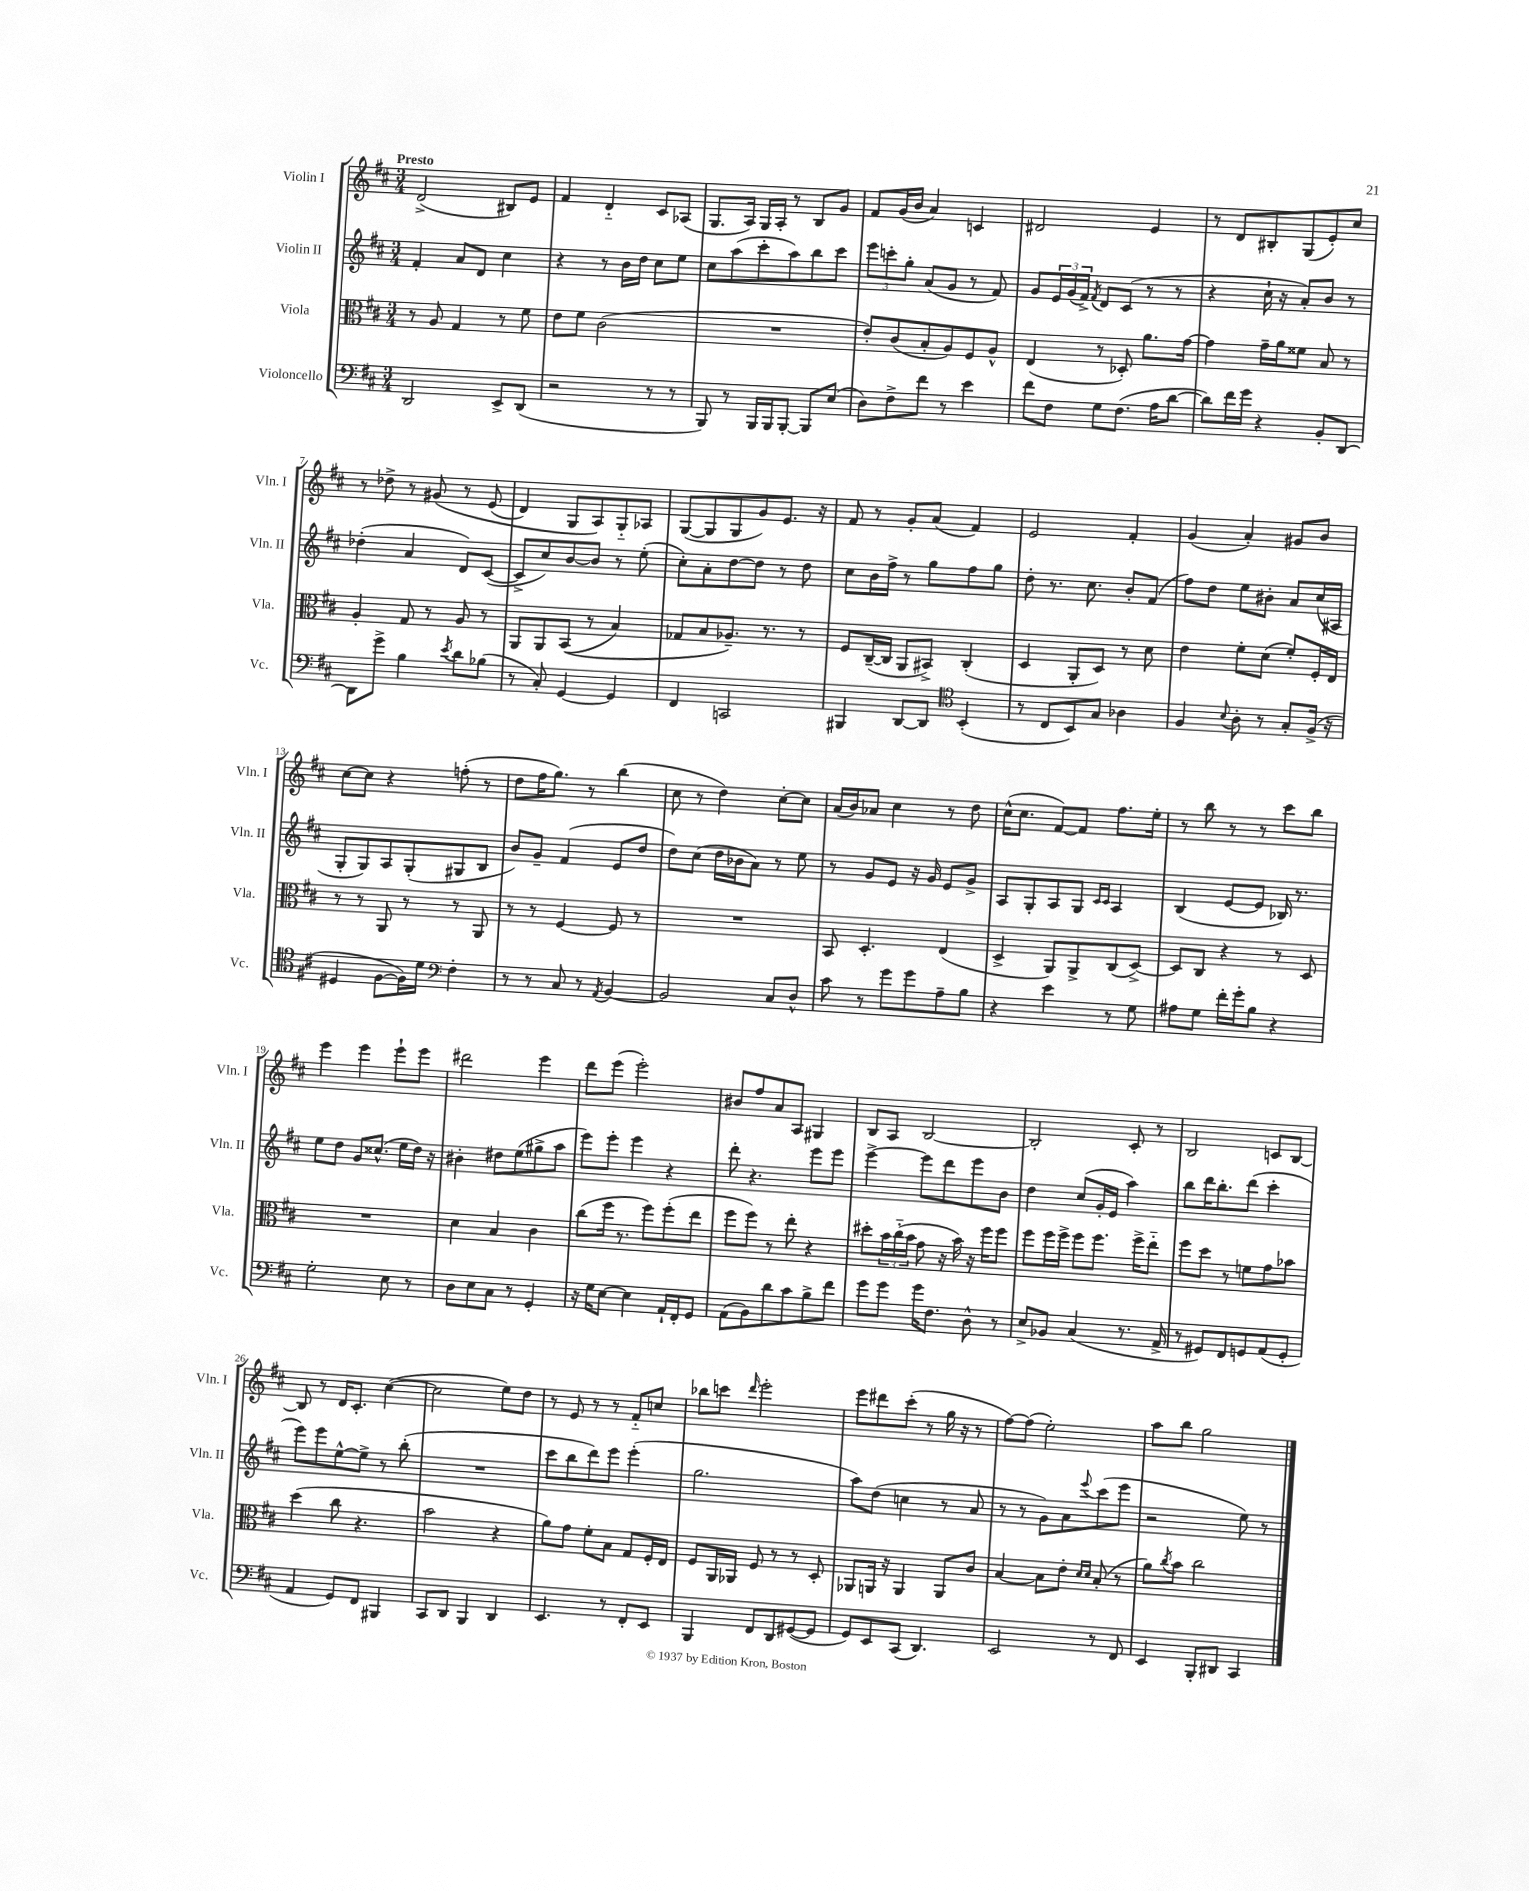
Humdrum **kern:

**kern	**kern	**kern	**kern
*staff4	*staff3	*staff2	*staff1
*clefF4	*clefC3	*clefG2	*clefG2
*k[f#c#]	*k[f#c#]	*k[f#c#]	*k[f#c#]
*M3/4	*M3/4	*M3/4	*M3/4
2DD	8r	4f#'	(2d^
.	8A	.	.
.	4G	8a	.
.	.	8d	.
8EE^	8r	4cc#	8B#)
(8DD	8f#	.	8e
=	=	=	=
2r	8e	4r	4f#
.	8f#	.	.
.	(2c#	8r	4d'~
.	.	16b	.
.	.	16dd	.
8r	.	8cc#	8c#
8r	.	8ee	(8A-
=	=	=	=
8BBB)	2.r	8cc#	8.G
8r	.	(8aa	.
.	.	.	16A)
16BBB	.	8ccc#'	16G
16BBB	.	.	16A'
[8BBB'	.	8aa)	8r
8BBB]	.	8bb	8B
(8E	.	8ccc#	8g
=	=	=	=
8D)	8e')	12eee	8f#
.	.	12ccc'	.
8F#^	(8c#	.	(16g
.	.	12gg'	.
.	.	.	16b
8f#	8B'	(8a	4a)
8r	8A)	8g	.
4e	8F#	8r	4c
.	8A^^	8f#)	.
=	=	=	=
8f#	(4E	8g	2d#
8F#	.	24e	.
.	.	(24g	.
.	.	24f#^)	.
.	.	8qf#	.
8G	8r	8d	.
(8.F#	8D-')	(8c#	.
.	8.a	8r	4e
16A	.	.	.
[8d	.	8r	.
.	[16g	.	.
=	=	=	=
8d])	4g]	4r	8r
16f#	.	.	8d
16g	.	.	.
4r	16g~	16cc#`	8B#'
.	16a	16r	.
.	8f##	8a')	(8G
8BB'	8B	8b	8e')
[8DD	8r	8r	8cc#
=	=	=	=
8DD]	4A'	(4dd-'	8r
8g^	.	.	8dd-^
4B	8G	4a	8r
.	8r	.	&(8g#
8qe	.	.	.
8d	8A	8d)	8r
(8B-	8r	([8c#	(8e
=	=	=	=
8r	8AA	8c#^]	4d)
8C#')	8AA	8cc#)	.
[4GG	&((8BB	[8b	8G
.	8r	8b]	8A&)
4GG]	4B)	8r	8G'~
.	.	(8ee'	8A-
=	=	=	=
4FF#	8G-	8cc#')	([8G
.	8B	8a'	8G]
2CC	8.A-~&)	[8dd	8G
.	.	8dd]	8g)
.	8.r	.	.
.	.	8r	8.e
.	8r	8dd	.
.	.	.	16r
=	=	=	=
4BBB#	8F#	8cc#	8f#
.	([16C#~	16b	8r
.	16C#]	16ff#^	.
[8DD	8AA	8r	8g'
8DD]	8BB#^)	8gg	(8a
*clefC4	*	*	*
(4BB'	(4C#'	8ff#	4f#)
.	.	8gg	.
=	=	=	=
8r	4D	8dd'	2e
8C#	.	8.r	.
8BB)	8AA'	.	.
.	.	8.cc#	.
8G	8D)	.	.
4A-	8r	8b'	4f#'
.	8d	(8f#	.
=	=	=	=
4F#	4e	8ff#)	(4g
.	.	8dd	.
8qqB	.	.	.
8A'	8f#'	8ee	4a')
8r	(8d	8b#'	.
8G'	8f#')	8a	8g#
(16F#^	16F#'	(16cc#	8b
16r	16E	16A#	.
=	=	=	=
4D#	8r	8G'	[8cc#
.	8r	8G)	8cc#]
[8F#	8AA	8A	4r
16F#])	8r	(8G'	.
16d	.	.	.
*clefF4	*	*	*
4F#'	8r	8G#	(8ff'
.	8AA	8B	8r
=	=	=	=
8r	8r	8b)	8dd
8r	8r	8g~	16ff#
.	.	.	8.gg)
8C#	[4F#	(4f#	.
8r	.	.	8r
8qAA	.	.	.
[4BB	8F#]	8e	(4bb
.	8r	8dd	.
=	=	=	=
2BB]	2.r	8dd)	8cc#
.	.	(8cc#	8r
.	.	16dd	4dd)
.	.	16b-	.
.	.	8a)	.
8C#	.	8r	[8cc#'
8D^^	.	8ee	8cc#]
=	=	=	=
8c#	8BB	8r	(16a
.	.	.	16b)
8r	4.D'	8g	8a-
8g	.	8e	4cc#
8g	.	16r	.
.	.	16g	.
8A~	(4E	8e	8r
8B	.	8g^	8dd
=	=	=	=
4r	4D^	8A	(16cc#^^
.	.	.	8.cc#
.	.	8G'	.
4e	8AA)	8A	[8f#)
.	8AA^	8G	8f#]
.	.	16qqc#	.
.	.	16qqc#	.
8r	(8C#	4A	8.ff#
8G	[8D^)	.	.
.	.	.	16ee'
=	=	=	=
8A#	8D]	(4B	8r
8G	8C#	.	8bb
16f#'	4r	[8e	8r
16g'	.	.	.
8B	.	8e]	8r
4r	8r	16B-)	8ccc#
.	.	8.r	.
.	8D	.	8bb
=	=	=	=
2G'	2.r	8ee	4eee
.	.	8dd	.
.	.	8g	4eee
.	.	(8.cc##^^	.
8E	.	.	8eee`
.	.	16ee	.
8r	.	16dd)	8eee
.	.	16r	.
=	=	=	=
8D	4d	4b#'	2ddd#
8E	.	.	.
8C#	4B	8dd#	.
8r	.	(8ee	.
4GG'	4c#	8gg#^	4eee
.	.	8aa	.
=	=	=	=
16r	(8cc#	8eee)	8ddd
16G	.	.	.
[8E	16ff#	8eee'	(8eee
.	8.r	.	.
4E]	.	4eee	2eee')
.	8ff#)	.	.
16AA`	(8ff#'	4r	.
16FF#'	.	.	.
8GG	8ee	.	.
=	=	=	=
(8AA	8ff#	8ddd'	8b#
8BB)	8ff#)	4.r	8ff#
8d	8r	.	8a
8c#	8ee'	.	8A
8B^	4r	8eee	4G#
8f#	.	8eee	.
=	=	=	=
8g	8dd#'	[4eee^	8B
8g	24b	.	8A
.	(24cc#'~	.	.
.	24b	.	.
16g	8g	8eee]	[2B
8.F#	.	.	.
.	16r	8ddd	.
.	16b)	.	.
8D^^	16r	8eee	.
.	16ff#	.	.
8r	8ff#	8b	.
=	=	=	=
8E^	8ff#	4dd	2B']
8BB-	16ff#	.	.
.	16ff#^	.	.
(4C#	8ff#	(8cc#	.
.	8.ff#	16g'	.
.	.	16e	.
8.r	.	4aa)	8c#'
.	16ff#^	.	.
.	8ee'~	.	8r
16AA^	.	.	.
=	=	=	=
8r	8ff#	8bb	2B
8GG#)	8dd	16ddd	.
.	.	8.bb'	.
8FF#	8r	.	.
8GG	8f	(8ddd	.
(8AA	8g	4ccc#'	8c
8GG'	8b-	.	[8B
=	=	=	=
4AA	(4dd	8eee)	8B]
.	.	8eee	8r
8GG)	8cc#	[8ee^^	16d
.	.	.	8.c#'
8FF#	4.r	8ee^]	.
4BBB#	.	8r	([4cc#
.	.	(8bb'	.
=	=	=	=
8CC#	2b	2.r	2cc#]
8DD	.	.	.
4BBB	.	.	.
4DD	4r	.	8ee)
.	.	.	8dd
=	=	=	=
4.EE	8a)	8ccc#	8r
.	8g	8bb	8e
.	8f#'	8ddd)	8r
8r	8B	8eee	8r
8FF#'	8G	(4eee'	8f#'~
8EE	16F#'	.	8cc
.	16E	.	.
=	=	=	=
4BBB	8F#	2.gg	8bb-
.	16AA	.	8ccc
.	16AA-	.	.
.	.	.	16qqddd
8FF#	8F#	.	2eee'
8DD	8r	.	.
([8GG#	8r	.	.
8GG#]	8D'	.	.
=	=	=	=
8GG)	8AA-	8aa)	8eee
8EE	16AA	(8dd	8ddd#
.	16r	.	.
(8CC#	4AA	4cc	(8ccc#'
4.DD)	.	.	8r
.	8AA	8r	16gg
.	.	.	16r
.	8c#	8a	8r
=	=	=	=
2EE	[4B	8r	[8ff#)
.	.	8r	(8ff#]
.	8B]	8g)	2ee')
.	8e'	8a	.
.	16qqd	.	.
.	16qqd	8qqeee	.
8r	(8B'	(8ccc#	.
8FF#	8r	8eee	.
=	=	=	=
4EE	8a)	2r	8aa
.	8qcc#	.	.
.	8b	.	8bb
8BBB'	2cc#	.	2gg
8DD#	.	.	.
4CC#	.	8ee)	.
.	.	8r	.
==	==	==	==
*-	*-	*-	*-
